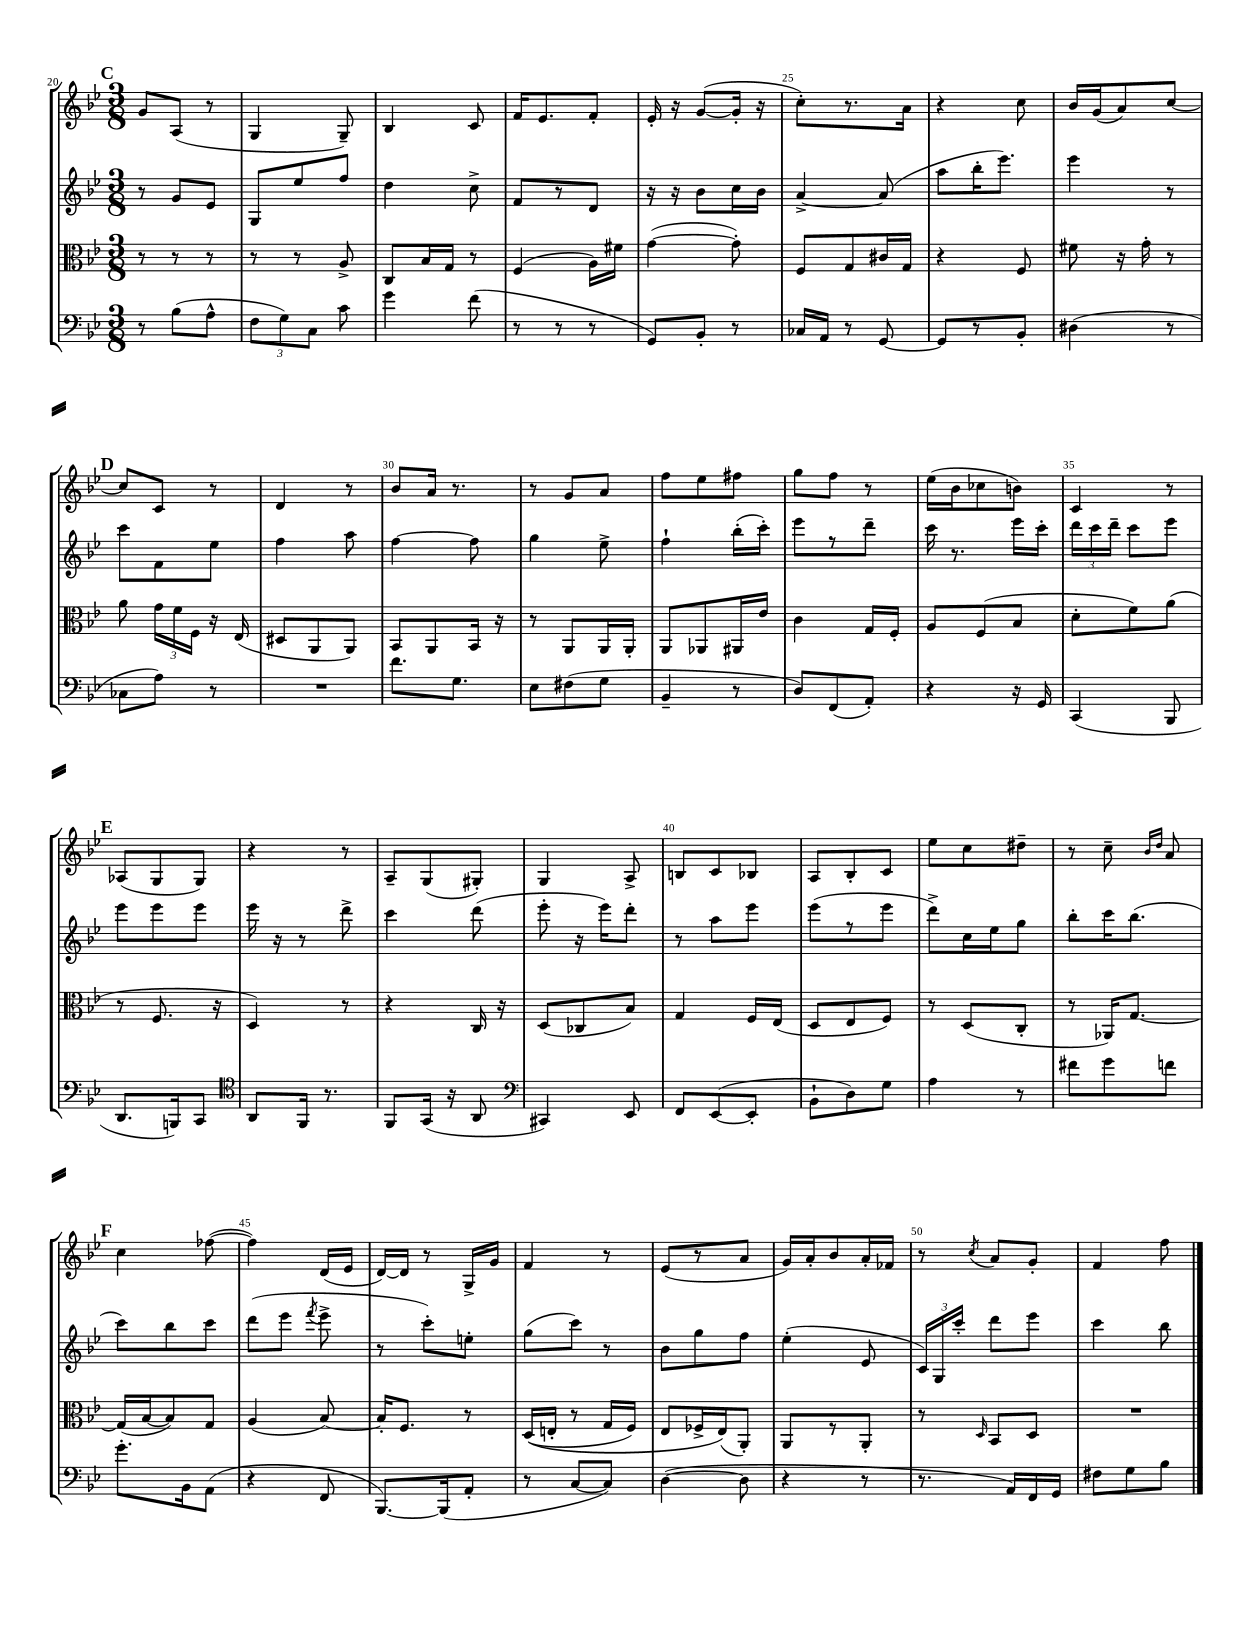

**kern	**kern	**kern	**kern
*staff4	*staff3	*staff2	*staff1
*clefF4	*clefC3	*clefG2	*clefG2
*k[b-e-]	*k[b-e-]	*k[b-e-]	*k[b-e-]
*M3/8	*M3/8	*M3/8	*M3/8
8r	8r	8r	8g
(8B-	8r	8g	(8A
8A^^	8r	8e-	8r
=	=	=	=
12F	8r	8G	4G
12G)	.	.	.
.	8r	8ee-	.
12C	.	.	.
8c	8A^	8ff	8G~)
=	=	=	=
4g	8C	4dd	4B-
.	16B-	.	.
.	16G	.	.
(8f	8r	8cc^	8c
=	=	=	=
8r	(4F	8f	16f
.	.	.	8.e-
8r	.	8r	.
8r	16A)	8d	8f'
.	16f#	.	.
=	=	=	=
8GG)	([4g	16r	16e-'
.	.	16r	16r
8BB-'	.	8b-	([8g
8r	8g'])	16cc	16g']
.	.	16b-	16r
=	=	=	=
16C-	8F	[4a^	8cc')
16AA	.	.	.
8r	8G	.	8.r
[8GG	16c#	(8a]	.
.	16G	.	16a
=	=	=	=
8GG]	4r	8aa	4r
8r	.	16bb-'	.
.	.	8.eee-)	.
8BB-'	8F	.	8cc
=	=	=	=
(4D#	8f#	4eee-	16b-
.	.	.	(16g
.	16r	.	8a)
.	16g'	.	.
8r	8r	8r	[8cc
=	=	=	=
8C-	8a	8ccc	8cc]
8A)	24g	8f	8c
.	24f	.	.
.	24F	.	.
8r	16r	8ee-	8r
.	(16E-	.	.
=	=	=	=
4.r	8D#	4ff	4d
.	8AA	.	.
.	8AA)	8aa	8r
=	=	=	=
8.f	8BB-	[4ff	8b-
.	8AA	.	16a
8.G	.	.	8.r
.	16BB-	8ff]	.
.	16r	.	.
=	=	=	=
8E-	8r	4gg	8r
(8F#	8AA	.	8g
8G	16AA	8ee-^	8a
.	16AA'	.	.
=	=	=	=
4BB-~	8AA	4ff`	8ff
.	8AA-	.	8ee-
8r	16AA#	(16bb-'	8ff#
.	16e-	16ccc')	.
=	=	=	=
8D)	4c	8eee-	8gg
(8FF	.	8r	8ff
8AA')	16G	8ddd~	8r
.	16F'	.	.
=	=	=	=
4r	8A	16ccc	(16ee-
.	.	8.r	16b-
.	(8F	.	8cc-
16r	8B-	16eee-	8b)
16GG	.	16ccc'	.
=	=	=	=
(4CC	8d'	24ddd	4c
.	.	24ccc	.
.	.	24ddd~	.
.	8f)	8ccc	.
8BBB-	(8a	8eee-	8r
=	=	=	=
8.DD	8r	8eee-	(8A-
.	8.F	8eee-	8G
16BBB)	.	.	.
8CC	.	8eee-	8G)
.	16r	.	.
=	=	=	=
*clefC4	*	*	*
8AA	4D)	16eee-	4r
.	.	16r	.
16FF	.	8r	.
8.r	.	.	.
.	8r	8ddd^	8r
=	=	=	=
8FF	4r	4ccc	8A~
(16GG	.	.	(8G
16r	.	.	.
8AA	16C	(8ddd	8G#')
.	16r	.	.
=	=	=	=
*clefF4	*	*	*
4CC#)	(8D	8eee-'	4G
.	8C-	16r	.
.	.	16eee-)	.
8EE-	8B-)	8ddd'	8A^
=	=	=	=
8FF	4G	8r	8B
([8EE-	.	8aa	8c
8EE-']	16F	8eee-	8B-
.	(16E-	.	.
=	=	=	=
8BB-`	8D	(8eee-	8A
8D)	8E-	8r	8B-'
8G	8F)	8eee-	8c
=	=	=	=
4A	8r	8ddd^)	8ee-
.	(8D	16cc	8cc
.	.	16ee-	.
8r	8C'	8gg	8dd#~
=	=	=	=
8f#	8r	8bb-'	8r
8g	16AA-)	16ccc	8cc~
.	[8.G	(8.bb-	.
.	.	.	16qqb-
.	.	.	16qqdd
8f	.	.	8a
=	=	=	=
8.g'	(16G]	8ccc)	4cc
.	[16B-	.	.
.	8B-])	8bb-	.
16BB-	.	.	.
(8AA	8G	8ccc	([8ff-
=	=	=	=
4r	(4A	(8ddd	4ff-])
.	.	8eee-	.
.	.	8qfff	.
8FF	[8B-)	8eee-^	(16d
.	.	.	16e-
=	=	=	=
[8.BBB-)	16B-']	8r	[16d)
.	8.F	.	16d]
.	.	8ccc')	8r
(16BBB-]	.	.	.
8AA'	8r	8ee'	16G^
.	.	.	16g
=	=	=	=
8r	&((16D	(8gg	4f
.	16E'	.	.
[8C	8r	8ccc)	.
8C])	16G	8r	8r
.	16F)	.	.
=	=	=	=
([4D	8E-	8b-	(8e-
.	16F-^	8gg	8r
.	(16E-&)	.	.
8D]	8AA')	8ff	8a
=	=	=	=
4r	8AA	(4ee-'	16g)
.	.	.	16a'
.	8r	.	8b-
8r	8AA'	8e-	16a'
.	.	.	16f-
=	=	=	=
8.r	8r	24c)	8r
.	.	24G	.
.	.	24ccc'	.
.	16qqD	.	8qcc
.	8BB-	8ddd	8a
16AA)	.	.	.
16FF	8D	8eee-	8g'
16GG	.	.	.
=	=	=	=
8F#	4.r	4ccc	4f
8G	.	.	.
8B-	.	8bb-	8ff
==	==	==	==
*-	*-	*-	*-
